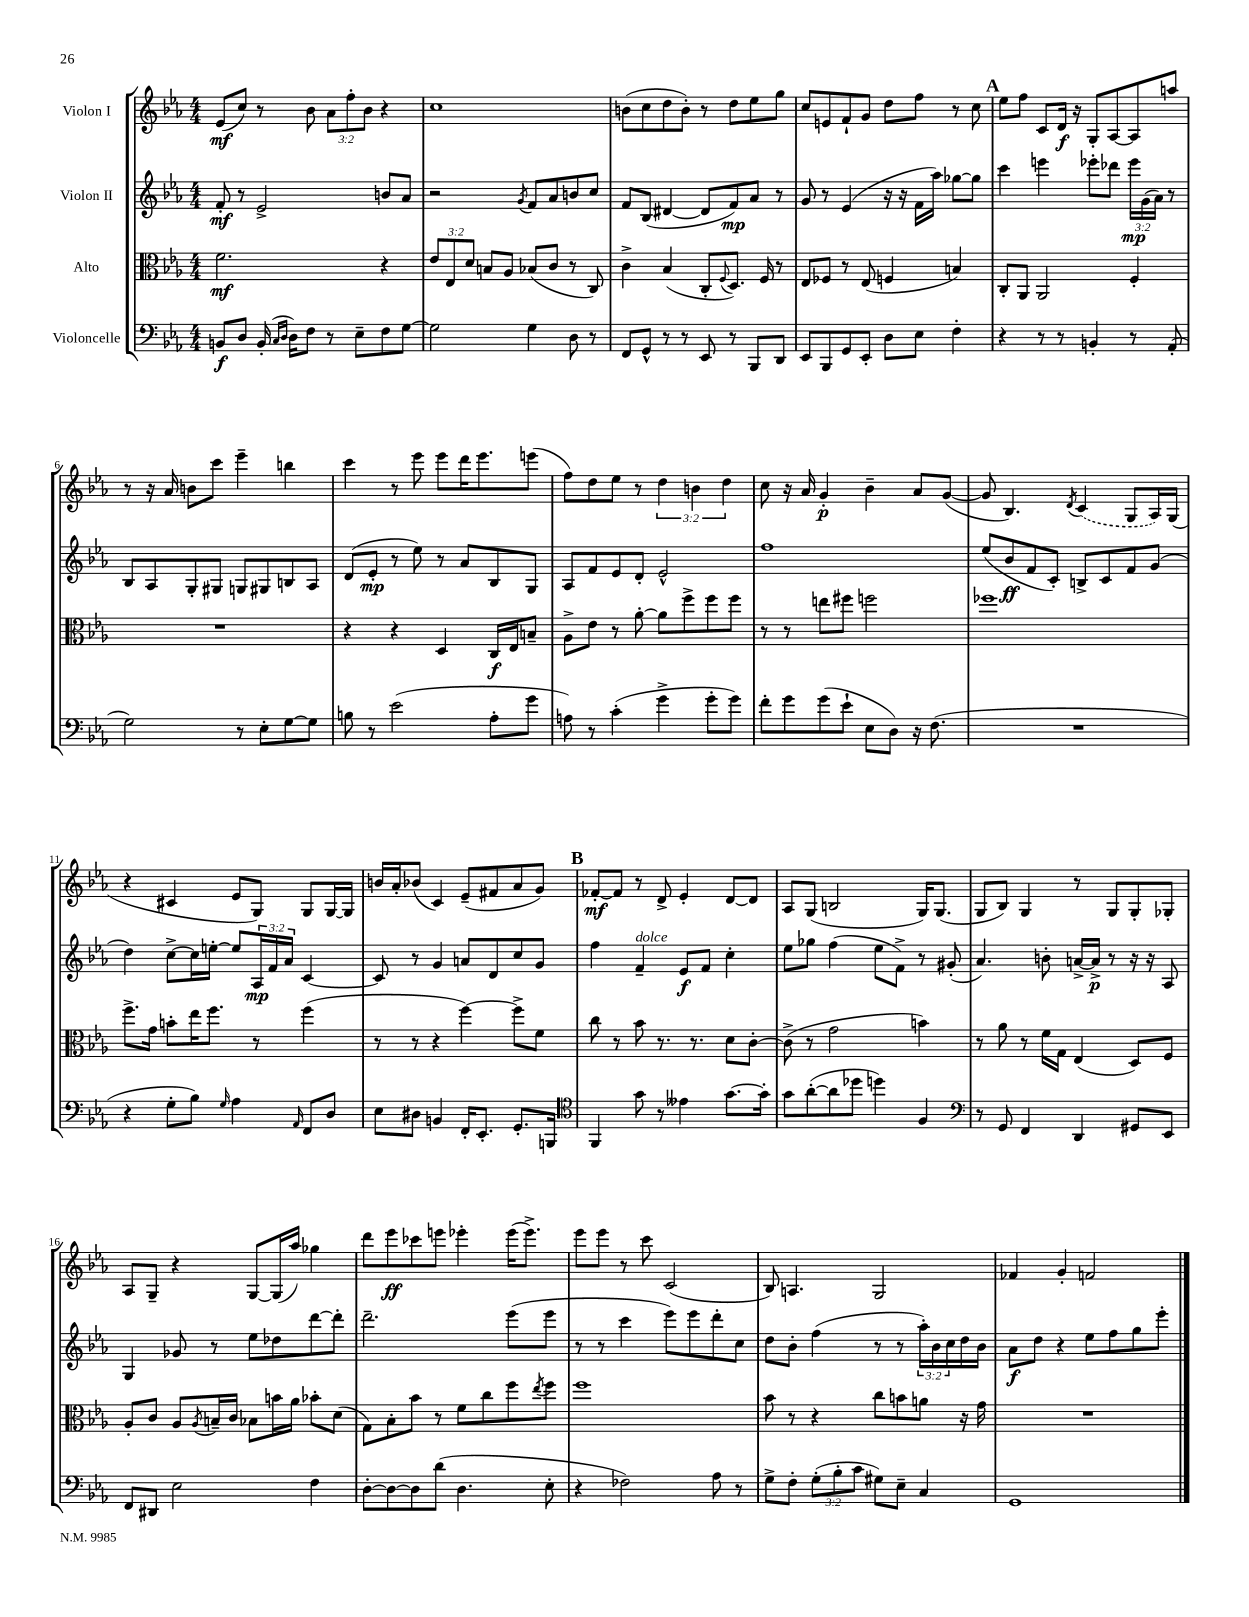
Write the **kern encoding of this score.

**kern	**kern	**kern	**kern
*staff4	*staff3	*staff2	*staff1
*clefF4	*clefC3	*clefG2	*clefG2
*k[b-e-a-]	*k[b-e-a-]	*k[b-e-a-]	*k[b-e-a-]
*M4/4	*M4/4	*M4/4	*M4/4
8BB/L	2.f\	8f'/	(8e-/L
8D/J	.	8r	8cc/J)
(16BB'/	.	2e-^/	8r
16qqC/LL	.	.	.
16qqD/JJ	.	.	.
16D\LK)	.	.	.
8F\J	.	.	8b-\
8r	.	.	12a-\L
.	.	.	12ff'\
8E-~\L	.	.	.
.	.	.	12b-\J
8F\	4r	8b/L	4r
[8G\J	.	8a-/J	.
=	=	=	=
2G\]	12e-/L	2r	1cc
.	12E-/	.	.
.	12d/J	.	.
.	8B/L	.	.
.	8A-/J	.	.
.	.	8qg/	.
4G\	(8B-/L	8f/L	.
.	8c/J	8a-/	.
8D\	8r	8b/	.
8r	8C/)	8cc/J	.
=	=	=	=
8FF/L	4c^\	8f/L	(8b\L
8GG^^/J	.	(8B-/J	8cc\
8r	(4B-/	[4d#/	8dd\
8r	.	.	8b'\J)
8EE-/	8C'/L	8d#/]L	8r
.	8qqF/	.	.
8r	8.D/J)	8f/)	8dd\L
8BBB-/L	.	8a-/J	8ee-\
.	16F/	.	.
8DD/J	8r	8r	8gg\J
=	=	=	=
8EE-/L	8E-/L	8g/	8cc/L
8BBB-/	8F-/J	8r	8e/
8GG/	8r	(4e-/	8f`/
8EE-'/J	(8E-/	.	8g/J
8D\L	4F/	16r	8dd\L
.	.	16r	.
8E-\J	.	16f\LL	8ff\J
.	.	16aa-\JJ)	.
4F'\	4B/)	[8gg-\L	8r
.	.	8gg-\]J	8cc\
=	=	=	=
4r	8C'/L	4ccc\	8ee-\L
.	8AA-/J	.	8ff\J
8r	2AA-/	4eee\	8c/L
8r	.	.	16d/Jk
.	.	.	16r
4BB'/	.	8eee-'\L	8G'/L
.	.	8ddd-\J	[8A-/
8r	4F'/	24eee-\LL	8A-/]
.	.	(24g\	.
.	.	24a-\JJ)	.
(8AA-'/	.	8r	8aa/J
=	=	=	=
2G\)	1r	8B-/L	8r
.	.	8A-/	16r
.	.	.	16a-/
.	.	8G'/	8b\L
.	.	8G#/J	8ccc\J
8r	.	8G/L	4eee-~\
8E-'\L	.	8G#/	.
[8G\	.	8B/	4bb\
8G\]J	.	8A-/J	.
=	=	=	=
8B\	4r	(8d/L	4ccc\
8r	.	8e-'/J	.
(2e-\	4r	8r	8r
.	.	8ee-\)	8eee-\
.	4D/	8r	8eee-\L
.	.	8a-/L	16ddd\K
.	.	.	8.eee-\
8A-'\L	16C/LL	8B-/	.
.	16E-/J	.	.
8g\J	8B~/J	8G/J	(8eee\J
=	=	=	=
8A\)	8A-^\L	8A-/L	8ff\L)
8r	8e-\J	8f/	8dd\
(4c'\	8r	8e-/	8ee-\J
.	[8a-'\	8d'/J	8r
4g^\	8a-\]L	2e-^^/	6dd\
.	8ff^\	.	.
.	.	.	6b\
8g'\L	8ff\	.	.
.	.	.	6dd\
8g\J)	8ff\J	.	.
=	=	=	=
8f'\L	8r	1ff	8cc\
8g\	8r	.	16r
.	.	.	16a-/
(8g\	8ee\L	.	4g'/
8e-`\J	8ff#\J	.	.
8E-\L	2ff\	.	4b-~\
8D\J)	.	.	.
16r	.	.	8a-/L
(8.F\	.	.	.
.	.	.	([8g/J
=	=	=	=
1r	1ff-	(8ee-/L	8g/]
.	.	8b-/	4.B-/)
.	.	8f/	.
.	.	8c'/J)	.
.	.	.	8qd/
.	.	8B^/L	(4c/
.	.	8c/	.
.	.	8f/	8G/L
.	.	(8g/J	16A-/L)
.	.	.	(16G/JJ
=	=	=	=
4r	8.ff^\L	4dd\)	4r
.	16g\Jk	.	.
8G'\L	8b'\L	[8cc^\L	4c#/
8B-\J)	16ee-\K	16cc\]L	.
.	8.ff\J	[16ee'\JJ	.
16qqG/	.	.	.
4A-\	.	8ee/]L	8e-/L
.	8r	24A-/L	8G/J)
.	.	24f/	.
.	.	24a-/JJ	.
16qqAA-/	.	.	.
8FF/L	(4ff\	[4c/	8G/L
8D/J	.	.	[16G/L
.	.	.	16G/]JJ
=	=	=	=
8E-\L	8r	8c/]	16b/LL
.	.	.	16a-'/J
8D#\J	8r	8r	(8b-/J
4BB/	4r	4g/	4c/)
16FF'/LK	[4ff\)	8a/L	(8e-~/L
8.EE-'/J	.	.	.
.	.	8d/	8f#/
8.GG'/L	8ff^\]L	8cc/	8a-/
.	8f\J	8g/J	8g/J)
16BBB/Jk	.	.	.
=	=	=	=
*clefC4	*	*	*
4FF/	8cc\	4ff\	[8f-'/L
.	8r	.	8f-/]J
8g\	8b-\	4f~/	8r
8r	8.r	.	8d^/
4e--\	.	8e-/L	4e-'/
.	8.r	.	.
.	.	8f/J	.
[8.g\L	8d\L	4cc'\	[8d/L
.	[8c'\J	.	8d/]J
16g'\]Jk	.	.	.
=	=	=	=
8g\L	(8c^\]	8ee-\L	8A-/L
([8a-'\	8r	8gg-\J	(8G/J
8a-\]	2g\	(4ff\	2B/
8dd-\J	.	.	.
4dd\)	.	8ee-\L	.
.	.	8f^\J)	.
4F/	4b\)	8r	16G/LK)
.	.	.	(8.G/J
.	.	(8g#'/	.
=	=	=	=
*clefF4	*	*	*
8r	8r	4.a-/)	8G/L
8GG/	8a-\	.	8B-/J)
4FF/	8r	.	4G/
.	16f\LL	8b'\	.
.	16G\JJ	.	.
4DD/	(4E-/	[16a^/LL	8r
.	.	16a^/]JJ	.
.	.	8r	8G/L
8GG#/L	8D/L)	16r	8G'/
.	.	16r	.
8EE-/J	8F/J	8A-/	8G-'/J
=	=	=	=
8FF/L	8A-'/L	4G/	8A-/L
8DD#/J	8c/J	.	8G~/J
2E-\	8A-/L	8g-/	4r
.	8qA-/	.	.
.	16B~/L	8r	.
.	16c/JJ	.	.
.	8B-\L	8ee-\L	[8G/L
.	16b\L	8dd-\	(16G/]L
.	16a-\JJ	.	16aa-/JJ)
4F\	8b-'\L	[8ddd\	4gg-\
.	(8d\J	8ddd'\]J	.
=	=	=	=
[8D'\L	8G\L)	2.ddd~\	8ddd\L
8D\_	8B-'\	.	8eee-\
8D\]	8b-\J	.	8ccc-\
(8d\J	8r	.	8eee\J
4.D\	8f\L	.	4eee-'\
.	8cc\	.	.
.	8ff\	(8eee-\L	(16eee-\LK
.	.	.	8.eee-^\J)
.	8qee-/	.	.
8E-'\	8ff\J	8eee-\J	.
=	=	=	=
4r	1ff	8r	8eee-\L
.	.	8r	8eee-\J
2F-\)	.	4ccc\	8r
.	.	.	8ccc\
.	.	8eee-\L)	(2c/
.	.	8eee-\	.
8A-\	.	8ddd'\	.
8r	.	8cc\J	.
=	=	=	=
8G^\L	8b-\	8dd\L	8B-/)
8F'\J	8r	8b-'\J	4.A/
(12G'\L	4r	(4ff\	.
12B-'\	.	.	.
12c\J	.	.	.
8G#\L)	8cc\L	8r	2G/
8E-~\J	8b\	8r	.
4C/	8a\J	24aa-'\LL)	.
.	.	24b-\	.
.	.	24cc\	.
.	16r	16dd\	.
.	16g\	16b-\JJ	.
=	=	=	=
1GG	1r	8a-\L	4f-/
.	.	8dd\J	.
.	.	4r	4g'/
.	.	8ee-\L	2f/
.	.	8ff\	.
.	.	8gg\	.
.	.	8eee-'\J	.
==	==	==	==
*-	*-	*-	*-
